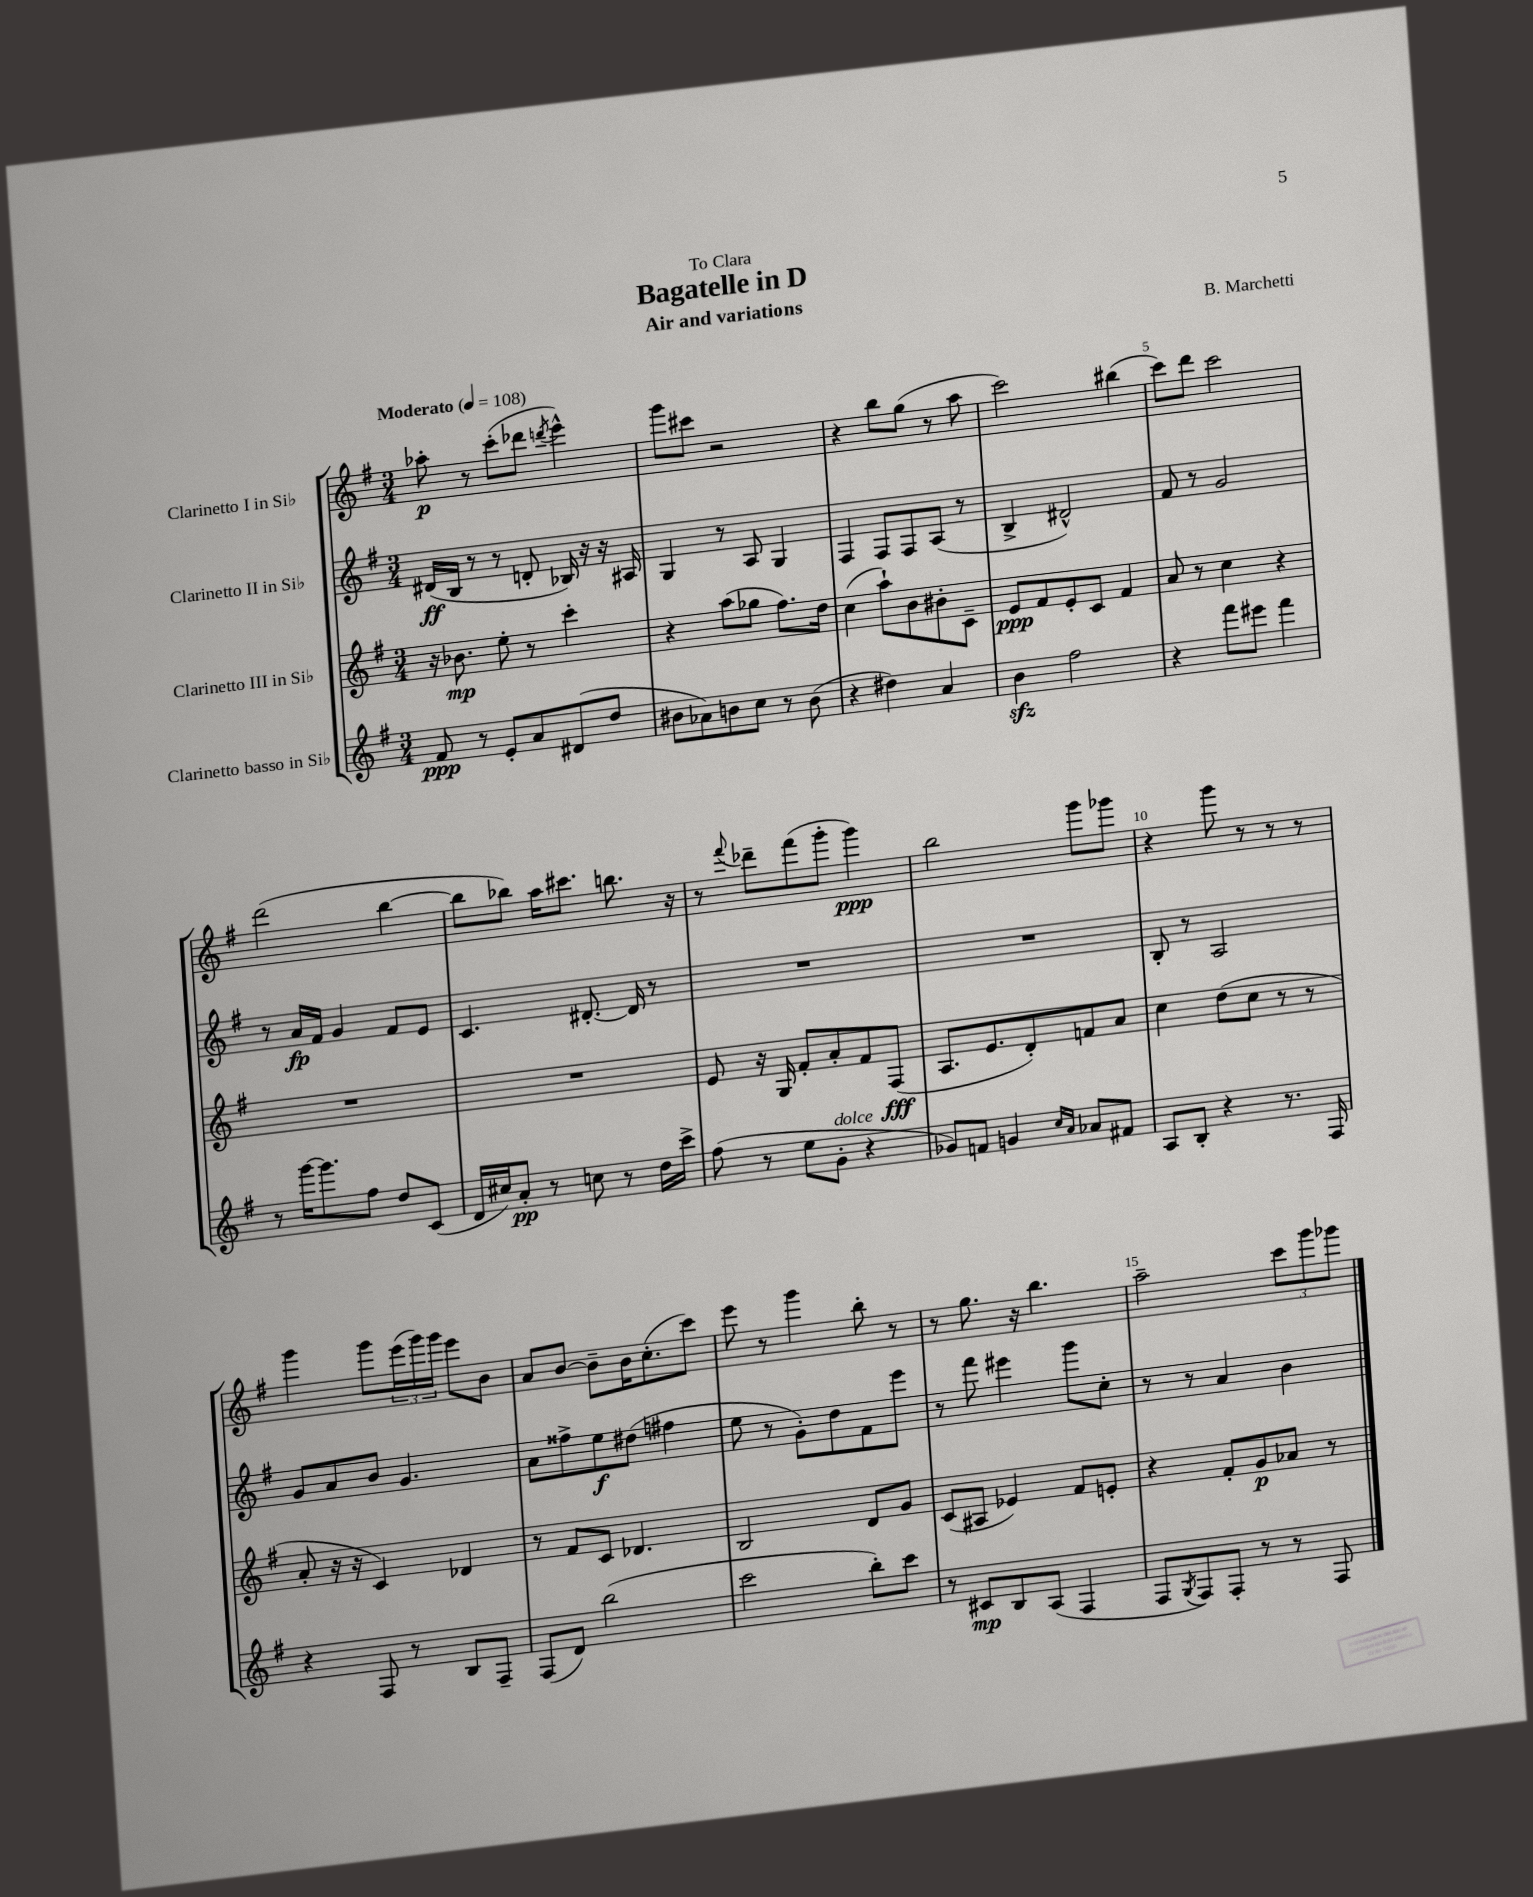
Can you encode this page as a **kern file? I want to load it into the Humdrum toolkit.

**kern	**kern	**kern	**kern
*staff4	*staff3	*staff2	*staff1
*clefG2	*clefG2	*clefG2	*clefG2
*k[f#]	*k[f#]	*k[f#]	*k[f#]
*M3/4	*M3/4	*M3/4	*M3/4
*MM108	*MM108	*MM108	*MM108
8f#/	16r	(16d#/LL	8aa-'\
.	8.b-\	16B/JJ	.
8r	.	8r	8r
8e'/L	8ee'\	8r	(8ccc'\L
8a/	8r	8d'/	8ddd-\J
.	.	.	8qddd/
(8d#/	4ccc'\	16B-/)	4eee^^\)
.	.	16r	.
8dd/J	.	16r	.
.	.	16A#/	.
=	=	=	=
8b#\L	4r	4G/	8ggg\L
8a-\)	.	.	8ccc#\J
8b\	(8aa\L	8r	2r
8cc\J	8gg-\J	8A/	.
8r	8.ff#\L)	4G/	.
(8b\	.	.	.
.	16dd\Jk	.	.
=	=	=	=
4r	(4cc\	4F#/	4r
4dd#\)	8aa`\L)	8F#/L	8bb\L
.	8b\	8F#/	(8gg\J
4a/	8b#'\	(8A/J	8r
.	8c~\J	8r	8aa\
=	=	=	=
4b\	8e/L	4B^/	2ccc\)
.	8f#/	.	.
2ff#\	8e'/	2d#^^/)	.
.	8c/J	.	.
.	4f#/	.	(4bb#\
=	=	=	=
4r	8a/	8f#/	8ccc\L)
.	8r	8r	8ddd\J
8fff#\L	4cc\	2g/	2ccc\
8eee#\J	.	.	.
4fff#\	4r	.	.
=	=	=	=
8r	2.r	8r	(2ddd\
[16ggg\LK	.	16a/LL	.
8.ggg\]	.	16f#/JJ	.
.	.	4g/	.
8ff#\J	.	.	.
8dd/L	.	8f#/L	[4bb\
(8c/J	.	8e/J	.
=	=	=	=
16d/LL	2.r	4.c/	8bb\]L
16cc#/J)	.	.	.
8a'/J	.	.	8bb-\J)
8r	.	.	16aa\LK
.	.	.	8.ccc#\J
8cc\	.	[8.d#'/	.
8r	.	.	8.bb\
.	.	16d#/]	.
16dd\LL	.	8r	.
16ccc^\JJ	.	.	16r
=	=	=	=
(8ff#\	8e/	2.r	8r
.	.	.	8qqfff#/
8r	16r	.	8ddd-~\L
.	16G/	.	.
8ee\L	8f#'/L	.	(8fff#\
8g'\J	8a'/	.	8ggg'\J
4r	8f#/	.	4ggg\)
.	(8F#/J	.	.
=	=	=	=
8g-/L)	8.A/L	2.r	2bb\
8f/J	.	.	.
.	8.e/	.	.
4g/	.	.	.
.	8d'/)	.	.
16qqcc/LL	.	.	.
16qqa/JJ	.	.	.
8a-/L	8f/	.	8ggg\L
8f#/J	8a/J	.	8ggg-\J
=	=	=	=
8A/L	4cc\	8B'/	4r
8B'/J	.	8r	.
4r	(8dd\L	2A/	8ggg\
.	8cc\J	.	8r
8.r	8r	.	8r
.	8r	.	8r
16F#/	.	.	.
=	=	=	=
4r	8a'/	8g/L	4ggg\
.	16r	8a/	.
.	16r	.	.
8F#/	4c/)	8b/J	8ggg\L
8r	.	4.g/	(24eee\L
.	.	.	24ggg\)
.	.	.	24ggg\JJ
8B/L	4d-/	.	8eee\L
8F#~/J	.	.	8b\J
=	=	=	=
(8F#/L	8r	8a\L	8a/L
8d/J)	8f#/L	8ff##^\	[8b/J
(2bb\	8c/J	8ee\	8b~\]L
.	4.d-/	(8dd#\J	16b\K
.	.	.	(8.cc'\
.	.	4ff#\	.
.	.	.	8ccc\J)
=	=	=	=
2ccc\	2B/	8ee\	8eee\
.	.	8r	8r
.	.	8g'\L)	4ggg\
.	.	8dd\	.
8bb'\L)	8d/L	8f#\	8bb'\
8ccc\J	8g/J	8eee\J	8r
=	=	=	=
8r	(8c/L	8r	8r
8c#/L	8A#/J	8fff#\	8.gg\
8B/	4e-/)	4eee#\	.
.	.	.	16r
(8A/J	.	.	4.bb\
4F#/	8f#/L	8ggg\L	.
.	8e'/J	8cc'\J	.
=	=	=	=
8F#/L	4r	8r	2aa~\
8qG/	.	.	.
8F#/)	.	8r	.
8F#'/J	8f#'/L	4a/	.
8r	8g/	.	.
8r	8a-/J	4b\	12ccc\L
.	.	.	12ggg\
8F#/	8r	.	.
.	.	.	12ggg-\J
==	==	==	==
*-	*-	*-	*-
